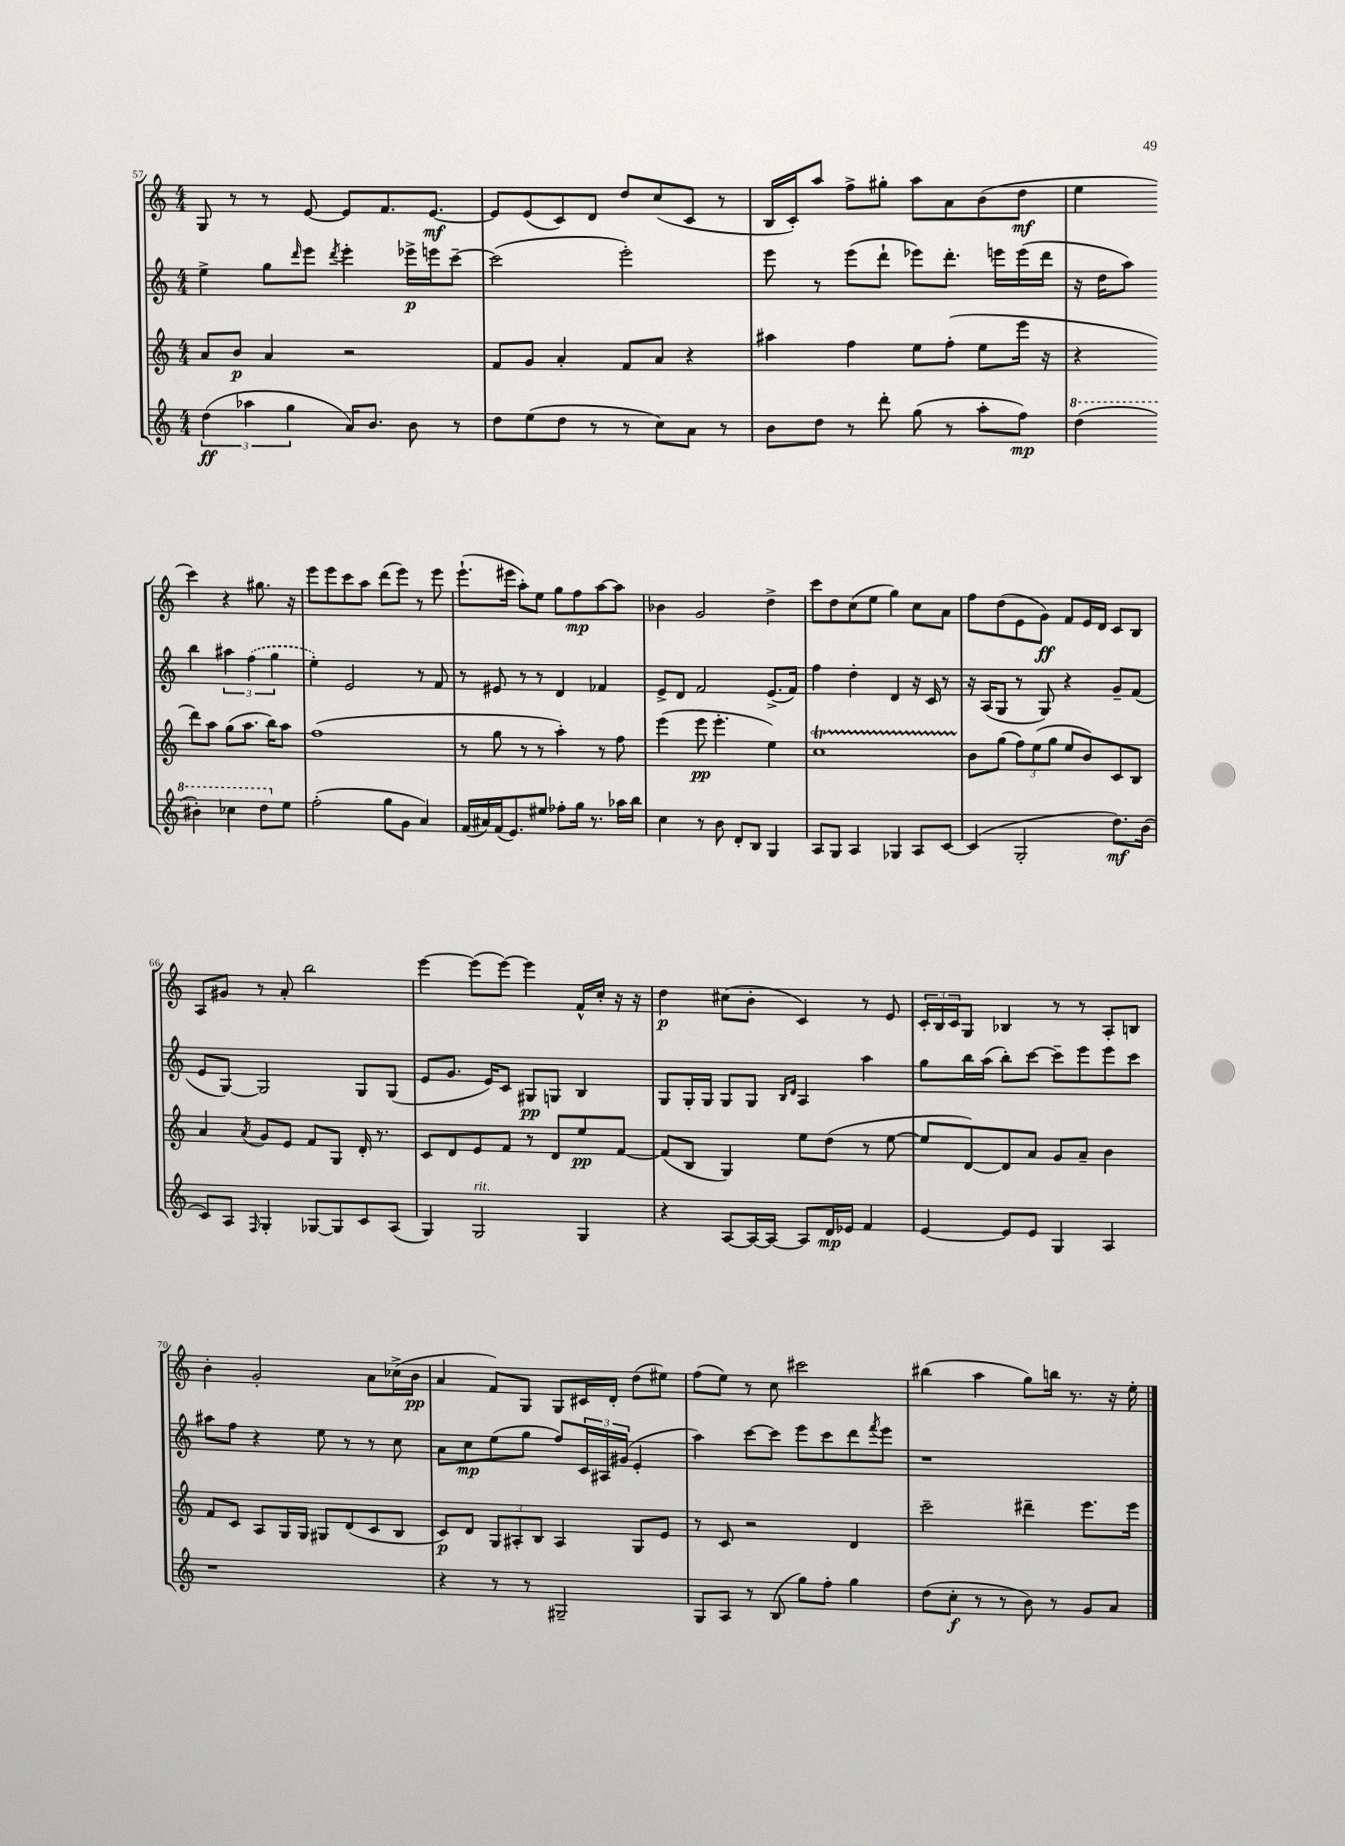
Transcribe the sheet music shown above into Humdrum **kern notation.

**kern	**dynam	**kern	**dynam	**kern	**dynam	**kern	**dynam
*part4	*part4	*part3	*part3	*part2	*part2	*part1	*part1
*staff4	*staff4	*staff3	*staff3	*staff2	*staff2	*staff1	*staff1
*clefG2	*	*clefG2	*	*clefG2	*	*clefG2	*
*k[]	*	*k[]	*	*k[]	*	*k[]	*
*M4/4	*	*M4/4	*	*M4/4	*	*M4/4	*
=57	=57	=57	=57	=57	=57	=57	=57
(6dd\	ff	8a/L	.	4ee^\	.	8G/	.
.	.	8b/J	p	.	.	8r	.
6aa-X\	.	.	.	.	.	.	.
.	.	4a/	.	8gg\L	.	8r	.
6gg\	.	.	.	.	.	.	.
.	.	.	.	16qqddd/	.	.	.
.	.	.	.	8eee\J	.	[8e/	.
.	.	.	.	8qddd/	.	.	.
16a/KL)	.	2r	.	4eee'\	.	8e/L]	.
8.b/J	.	.	.	.	.	.	.
.	.	.	.	.	.	8.f/	.
8b\	.	.	.	16eee-X^\LL	p	.	.
.	.	.	.	16eeen\J	.	[8.e/J	mf
8r	.	.	.	[8ccc~\J	.	.	.
=58	=58	=58	=58	=58	=58	=58	=58
8dd\L	.	8f/L	.	(2ccc\]	.	8e/L]	.
(8ee\	.	8g/J	.	.	.	(8e/	.
8dd\J	.	4a'/	.	.	.	8c/)	.
8r	.	.	.	.	.	8d/J	.
8r	.	8f/L	.	2eee'\)	.	8dd/L	.
8cc\L)	.	8a/J	.	.	.	(8cc/	.
8a\J	.	4r	.	.	.	8c/J	.
8r	.	.	.	.	.	8r	.
=59	=59	=59	=59	=59	=59	=59	=59
8b\L	.	4aa#X\	.	8eee\	.	16B/LL	.
.	.	.	.	.	.	16c'/J)	.
8dd\J	.	.	.	8r	.	8aa/J	.
8r	.	4ff\	.	(8eee\L	.	8ff^\L	.
8ddd'\	.	.	.	8ddd`\J	.	8gg#X'\J	.
(8gg\	.	8ee\L	.	8eee-X\L)	.	8aa\L	.
8r	.	(8ff'\J	.	8.ddd'\J	.	8a\	.
8aa'\L	.	8ee\L	.	.	.	(8b\	.
.	.	.	.	16eeen\LL	.	.	.
8ff\J)	mp	16eee\Jk	.	(16eee\	.	8dd\J	mf
.	.	16r	.	16ddd\JJ	.	.	.
=60	=60	=60	=60	=60	=60	=60	=60
*8va	*	*	*	*	*	*	*
(4ddd\	.	4r	.	16r	.	4ee\	.
.	.	.	.	16dd\KL	.	.	.
.	.	.	.	8aa\J)	.	.	.
4bb#X'\)	.	8ddd\L)	.	4bb\	.	4ccc\)	.
.	.	8aa\J	.	.	.	.	.
4ccc-X\	.	(8gg\L	.	6aa#X\	.	4r	.
.	.	8.aa\J	.	.	.	.	.
.	.	.	.	(6ff\	.	.	.
8ddd\L	.	.	.	.	.	8.gg#X\	.
.	.	16bb\KL)	.	.	.	.	.
.	.	.	.	6gg\	.	.	.
*X8va	*	*	*	*	*	*	*
8ee\J	.	8aa\J	.	.	.	.	.
.	.	.	.	.	.	16r	.
!!LO:LB:g=z
=61	=61	=61	=61	=61	=61	=61	=61
(2ff'\	.	(1ff	.	4ee'\)	.	8eee\L	.
.	.	.	.	.	.	8eee\	.
.	.	.	.	2e/	.	8ccc\	.
.	.	.	.	.	.	8aa\J	.
8gg\L	.	.	.	.	.	(8ddd\L	.
8g\J	.	.	.	.	.	8eee\J)	.
4a/)	.	.	.	8r	.	8r	.
.	.	.	.	8f/	.	8eee\	.
=62	=62	=62	=62	=62	=62	=62	=62
(16f/LL	.	8r	.	8r	.	(8.eee`\L	.
16a#X/)	.	.	.	.	.	.	.
(16f/J	.	8gg\	.	8e#X/	.	.	.
8.e/)	.	.	.	.	.	16eee#X\Jk	.
.	.	8r	.	8r	.	8aa'\L)	.
8ee#X/J	.	8r	.	8r	.	8ee\J	.
8ff-X'\L	.	4aa'\)	.	4d/	.	8gg\L	.
16gg\Jk	.	.	.	.	.	8ff\	mp
8.r	.	.	.	.	.	.	.
.	.	8r	.	4f-X/	.	[8aa\	.
16aa-X\LL	.	8ff\	.	.	.	8aa\J]	.
16bb\JJ	.	.	.	.	.	.	.
=63	=63	=63	=63	=63	=63	=63	=63
4cc\	.	(4eee\	.	8e^/L	.	4b-X\	.
.	.	.	.	8d/J	.	.	.
8r	.	8eee\	pp	2f/	.	2g/	.
8b\	.	4.eee'\	.	.	.	.	.
8d'/L	.	.	.	.	.	.	.
8B/J	.	.	.	.	.	.	.
4G/	.	4ee\)	.	(8.e^/L	.	4dd^\	.
.	.	.	.	16f/Jk)	.	.	.
=64	=64	=64	=64	=64	=64	=64	=64
8A/L	.	1ccT	.	4ff\	.	8ccc\L	.
8G/J	.	.	.	.	.	8dd\	.
4A/	.	.	.	4dd'\	.	(8cc\	.
.	.	.	.	.	.	8ee\J	.
4G-X/	.	.	.	4d/	.	4gg\)	.
8A/L	.	.	.	16r	.	8cc\L	.
.	.	.	.	16c/	.	.	.
[8c/J	.	.	.	8r	.	8a\J	.
=65	=65	=65	=65	=65	=65	=65	=65
(4c/]	.	8b\L	.	16r	.	8ff\L	.
.	.	.	.	(16A/KL	.	.	.
.	.	(8gg\J	.	8G/J	.	(8dd\	.
2G'/	.	12ff\L)	.	8r	.	8e\	.
.	.	(12ee\	.	.	.	.	.
.	.	.	.	8G/)	.	8g\J)	ff
.	.	12gg\J	.	.	.	.	.
.	.	8ee/L	.	4r	.	8f/L	.
.	.	8b/)	.	.	.	16e/L	.
.	.	.	.	.	.	16d/JJ	.
8.dd\L)	mf	8c/	.	8g~/L	.	8c/L	.
.	.	8B/J	.	(8f/J	.	8B/J	.
(16b\Jk	.	.	.	.	.	.	.
!!LO:LB:g=z
=66	=66	=66	=66	=66	=66	=66	=66
8c/L)	.	4a/	.	8e/L	.	8A/L	.
8A/J	.	.	.	[8G/J)	.	8g#X/J	.
16qqF/	.	8qa/	.	.	.	.	.
4G'/	.	8g/L	.	2G/]	.	8r	.
.	.	8e/J	.	.	.	8a'/	.
[8G-X/L	.	8f/L	.	.	.	2bb\	.
8G-/]	.	8G/J	.	.	.	.	.
8c/	.	16d'/	.	8G/L	.	.	.
.	.	8.r	.	.	.	.	.
(8A/J	.	.	.	(8G/J	.	.	.
=67	=67	=67	=67	=67	=67	=67	=67
4G/)	.	8c/L	.	8e/L	.	[4eee\	.
.	.	8d/	.	8.g/J	.	.	.
!LO:TX:a:i:t=rit.	!	!	!	!	!	!	!
2G/	.	8e/	.	.	.	(8eee\L]	.
.	.	.	.	16e/KL)	.	.	.
.	.	8f/J	.	8c/J	.	[8eee\J)	.
.	.	8r	.	8G#X/L	pp	4eee\]	.
.	.	8d/L	.	8Gn/J	.	.	.
4G/	.	8ee/	pp	4B/	.	16f^^/LL	.
.	.	.	.	.	.	16cc'/JJ	.
.	.	[8f/J	.	.	.	16r	.
.	.	.	.	.	.	16r	.
=68	=68	=68	=68	=68	=68	=68	=68
4r	.	(8f/L]	.	8G/L	.	4dd\	p
.	.	8B/J	.	16G'/L	.	.	.
.	.	.	.	16G/JJ	.	.	.
[8A/L	.	4G/)	.	8G/L	.	(8cc#X\L	.
16A/L_	.	.	.	8G/J	.	8b'\J	.
16A/JJ_	.	.	.	.	.	.	.
.	.	.	.	16qqB/LL	.	.	.
.	.	.	.	16qqd/JJ	.	.	.
8A/L]	.	8ee\L	.	4A/	.	4c/)	.
16d/L	mp	(8dd\J	.	.	.	.	.
16e-X/JJ	.	.	.	.	.	.	.
4f/	.	8r	.	4aa\	.	8r	.
.	.	[8ee\	.	.	.	8e/	.
=69	=69	=69	=69	=69	=69	=69	=69
[4e/	.	8ee/L]	.	8gg\L	.	24c'/LL	.
.	.	.	.	.	.	24B/	.
.	.	.	.	.	.	24c/J	.
.	.	[8d/)	.	16bb\L	.	8G/J	.
.	.	.	.	(16aa\JJ	.	.	.
8e/L]	.	8d/]	.	8bb'\L)	.	4B-X/	.
8e/J	.	8a/J	.	[8ccc\J	.	.	.
4G/	.	8g/L	.	8ccc~\L]	.	8r	.
.	.	8a~/J	.	8eee\	.	8r	.
4A/	.	4b\	.	8eee\	.	8A'/L	.
.	.	.	.	8ccc\J	.	8Bn/J	.
!!LO:LB:g=z
=70	=70	=70	=70	=70	=70	=70	=70
1r	.	8f/L	.	8aa#X\L	.	4b'\	.
.	.	8c/J	.	8ff\J	.	.	.
.	.	8A/L	.	4r	.	2g'/	.
.	.	16G/L	.	.	.	.	.
.	.	16G/JJ	.	.	.	.	.
.	.	8G#X/L	.	8ee\	.	.	.
.	.	(8d/	.	8r	.	.	.
.	.	8c/	.	8r	.	8a\L	.
.	.	8B/J	.	8cc\	.	(16cc-X^\L	.
.	.	.	.	.	.	16b\JJ	pp
=71	=71	=71	=71	=71	=71	=71	=71
4r	.	8c/L)	p	8a\L	.	4a/	.
.	.	8d/J	.	8cc\	mp	.	.
8r	.	12G/L	.	(8ee\	.	8f/L)	.
.	.	12A#X'/	.	.	.	.	.
8r	.	.	.	8gg\J	.	8G/J	.
.	.	12B/J	.	.	.	.	.
2G#X~/	.	4A#/	.	8ff/L)	.	8G/L	.
.	.	.	.	24c/L	.	16c#X/L	.
.	.	.	.	24A#X/	.	.	.
.	.	.	.	.	.	16d'/JJ	.
.	.	.	.	(24g#X/JJ	.	.	.
.	.	8G/L	.	4e'/	.	(8dd\L	.
.	.	8e/J	.	.	.	8ee#X\J)	.
=72	=72	=72	=72	=72	=72	=72	=72
8G/L	.	8r	.	4aa\)	.	(8ff\L	.
8A/J	.	8c/	.	.	.	8ee\J)	.
8r	.	2r	.	[8ccc\L	.	8r	.
(8B/	.	.	.	8ccc\J]	.	8cc\	.
8gg\L)	.	.	.	8eee\L	.	2ccc#X\	.
8ff'\J	.	.	.	8ccc\	.	.	.
4gg\	.	4d/	.	8ddd\	.	.	.
.	.	.	.	8qfff/	.	.	.
.	.	.	.	8eee\J	.	.	.
=73	=73	=73	=73	=73	=73	=73	=73
(8dd\L	.	2ccc~\	.	1r	.	(4bb#X\	.
8cc'\J	f	.	.	.	.	.	.
8r	.	.	.	.	.	4aa\	.
8r	.	.	.	.	.	.	.
8b\)	.	4ddd#X~\	.	.	.	8gg\L)	.
8r	.	.	.	.	.	16bbn\Jk	.
.	.	.	.	.	.	8.r	.
8g/L	.	8.eee\L	.	.	.	.	.
8a/J	.	.	.	.	.	16r	.
.	.	16eee\Jk	.	.	.	16ee'\	.
==	==	==	==	==	==	==	==
*-	*-	*-	*-	*-	*-	*-	*-
